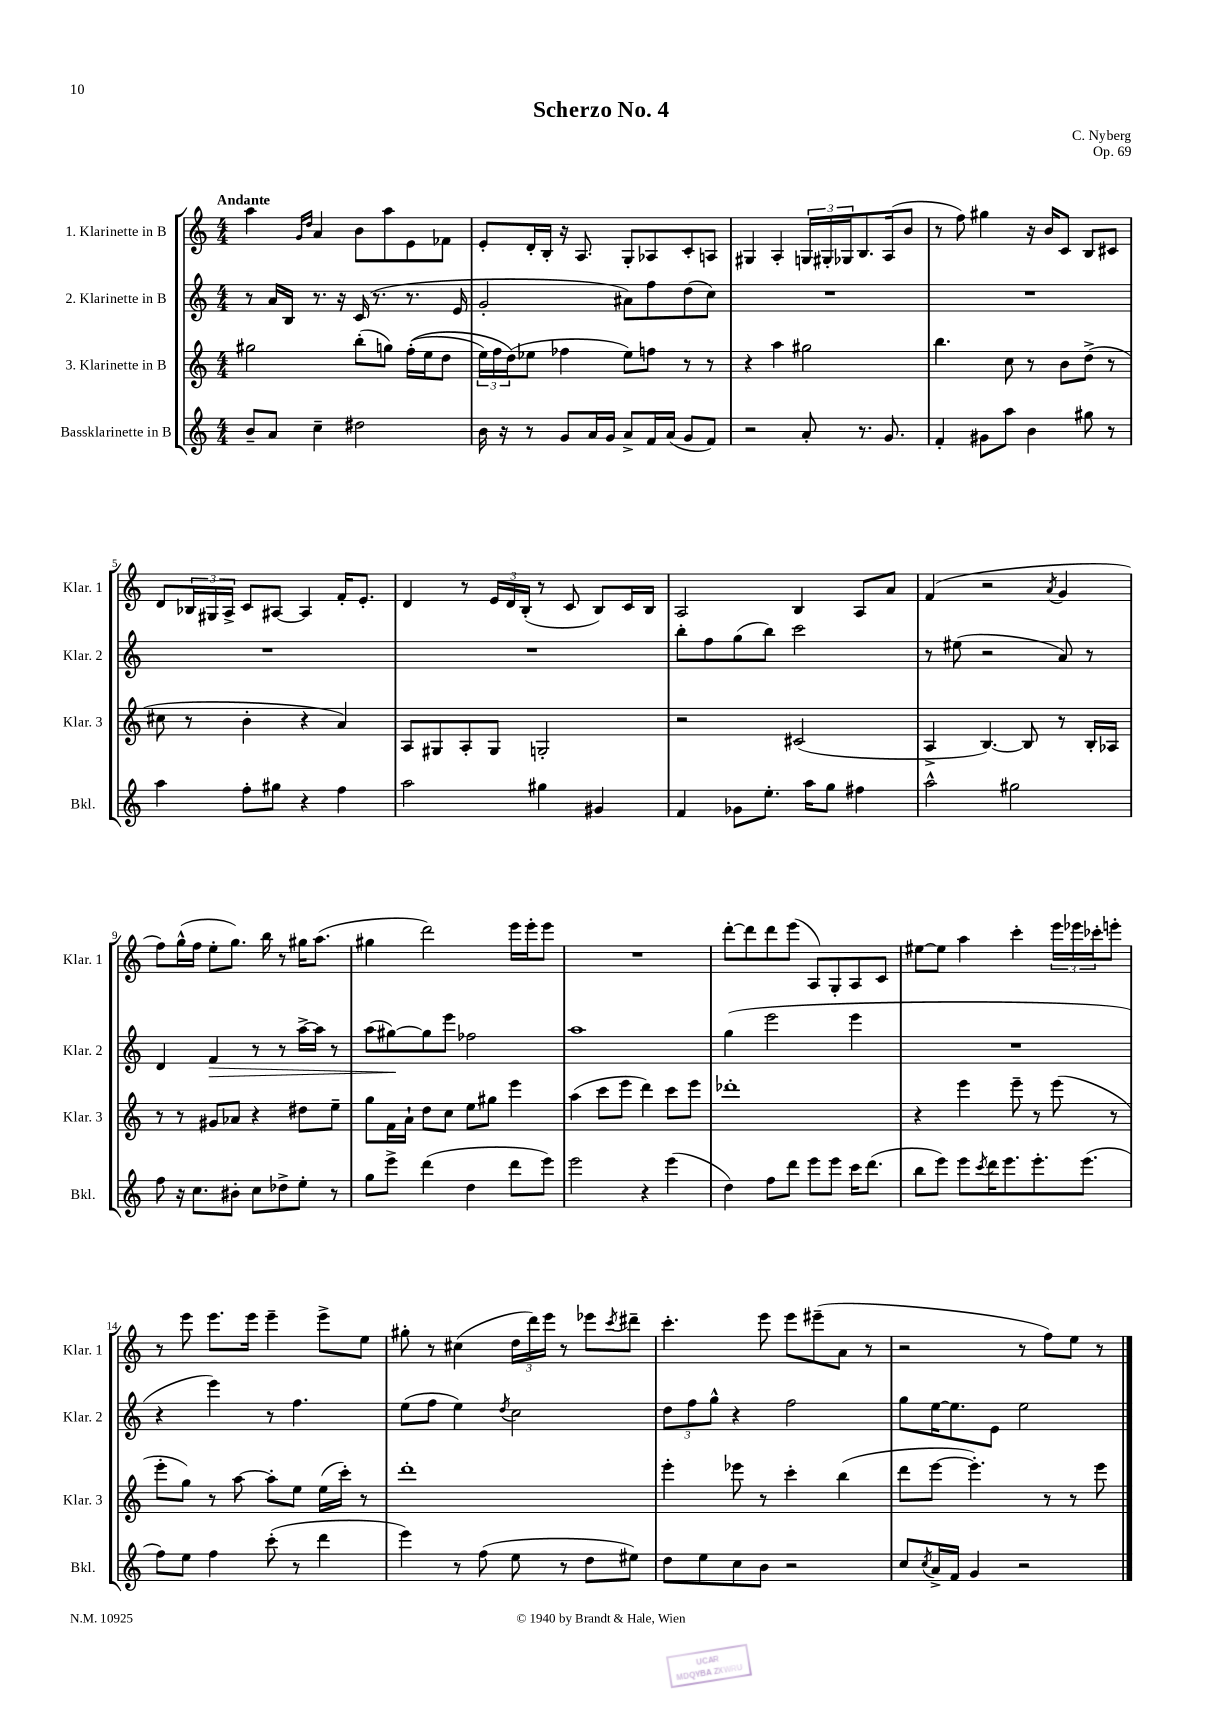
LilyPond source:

\header { title = "Scherzo No. 4" composer = "C. Nyberg" opus = "Op. 69" }
<<
\new StaffGroup <<
\new Staff = "s0" \with { instrumentName = "1. Klarinette in B" shortInstrumentName = "Klar. 1" } {
    \clef treble \key c \major \numericTimeSignature \time 4/4 \tempo "Andante"
    a''4 \grace { g'16 d''16 } a'4 b'8 a''8 e'8 fes'8 |
    e'8-. d'16-. b16-. r16 a8. g8-. aes8 c'8-. a8 |
    gis4 a4-. \tuplet 3/2 { g16 gis16-. ges16 } b8. a16( b'8 |
    r8 f''8) gis''4 r16 b'16 c'8 b8 cis'8 |
    d'8 \tuplet 3/2 { bes16 gis16 a16-> } c'8 ais8~ ais4 f'16-. e'8.-. |
    d'4 r8 \tuplet 3/2 { e'16 d'16 b16-.( } r8 c'8 b8) c'16 b16 |
    a2 b4 a8 a'8 |
    f'4( r2 \acciaccatura { a'8 } g'4 |
    f''8) g''16-^( f''16 e''8-. g''8.) b''16 r8 gis''16 a''8.( |
    gis''4 d'''2) e'''16 e'''16-. e'''8 |
    R1 |
    d'''8~-. d'''8 d'''8 e'''8( a8) g8-. a8 c'8 |
    eis''8~ eis''8 a''4 c'''4-. \tuplet 3/2 { e'''16 ees'''16 ces'''16-. } e'''8-. |
    r8 e'''8 e'''8. e'''16 e'''4-- e'''8-> e''8 |
    gis''8-. r8 cis''4( \tuplet 3/2 { d''16 d'''16) e'''16 } r8 ees'''8 \acciaccatura { c'''8 } dis'''8-- |
    c'''4.-. e'''8 e'''8 eis'''8--( a'8 r8 |
    r2 r8 f''8) e''8 r8 \bar "|." |
}
\new Staff = "s1" \with { instrumentName = "2. Klarinette in B" shortInstrumentName = "Klar. 2" } {
    \clef treble \key c \major \numericTimeSignature \time 4/4
    r8 a'16 b16 r8. r16 c'16( r8. r8. e'16 |
    g'2-. ais'8) f''8 d''8( c''8) |
    R1 |
    R1 |
    R1 |
    R1 |
    b''8-. f''8 g''8( b''8) c'''2 |
    r8 eis''8( r2 a'8) r8 |
    d'4 f'4\> r8 r8 a''16~-> a''16 r8 |
    a''8( gis''8~\!) gis''8 e'''8 fes''2 |
    a''1 |
    g''4( e'''2 e'''4 |
    R1 |
    r4 e'''4) r8 f''4. |
    e''8( f''8 e''4) \acciaccatura { d''8 } c''2 |
    \tuplet 3/2 { d''8 f''8 g''8-^ } r4 f''2 |
    g''8 e''16~ e''8. e'8 e''2 \bar "|." |
}
\new Staff = "s2" \with { instrumentName = "3. Klarinette in B" shortInstrumentName = "Klar. 3" } {
    \clef treble \key c \major \numericTimeSignature \time 4/4
    gis''2 b''8-.( g''8) f''16-.(\( e''16 d''8 |
    \tuplet 3/2 { e''16) f''16 d''16(\) } ees''8 fes''4 ees''8) f''8 r8 r8 |
    r4 a''4 gis''2 |
    b''4. c''8 r8 b'8 d''8->( r8 |
    cis''8 r8 b'4-. r4 a'4) |
    a8 gis8 a8-. gis8 g2-. |
    r2 cis'2( |
    a4-> b4.~) b8 r8 b16-. aes16 |
    r8 r8 gis'8 aes'8 r4 dis''8 e''8-- |
    g''8 f'16 a'16-! d''8 c''8 e''8 gis''8 e'''4 |
    a''4( c'''8 e'''8 d'''4) c'''8 e'''8 |
    des'''1-. |
    r4 e'''4 e'''8-- r8 e'''8( r8 |
    e'''8-. g''8) r8 a''8~ a''8-. e''8 e''16( c'''16-.) r8 |
    d'''1-. |
    e'''4-. ees'''8 r8 c'''4-. b''4( |
    d'''8 e'''8~ e'''4.-.) r8 r8 e'''8 \bar "|." |
}
\new Staff = "s3" \with { instrumentName = "Bassklarinette in B" shortInstrumentName = "Bkl." } {
    \clef treble \key c \major \numericTimeSignature \time 4/4
    b'8-- a'8 c''4-- dis''2 |
    b'16 r16 r8 g'8 a'16 g'16 a'8-> f'16 a'16( g'8 f'8) |
    r2 a'8-. r8. g'8. |
    f'4-. gis'8 a''8 b'4 gis''8 r8 |
    a''4 f''8-. gis''8 r4 f''4 |
    a''2 gis''4 gis'4 |
    f'4 ges'8 e''8.-. a''16 g''8 fis''4 |
    a''2-^ gis''2 |
    f''8 r16 c''8. bis'8-. c''8 des''8-> e''8-. r8 |
    g''8 e'''8-> d'''4( d''4 d'''8 e'''8) |
    e'''2 r4 e'''4( |
    d''4) f''8 d'''8 e'''8 e'''8 c'''16 d'''8.( |
    b''8 e'''8) e'''8 \acciaccatura { c'''8 } d'''16 e'''8. e'''8.-. e'''8.( |
    f''8) e''8 f''4 c'''8-.( r8 d'''4 |
    e'''4) r8 f''8( e''8 r8 d''8 eis''8) |
    d''8 e''8 c''8 b'8 r2 |
    c''8 \acciaccatura { c''8 } a'16-> f'16 g'4 r2 \bar "|." |
}
>>
>>
